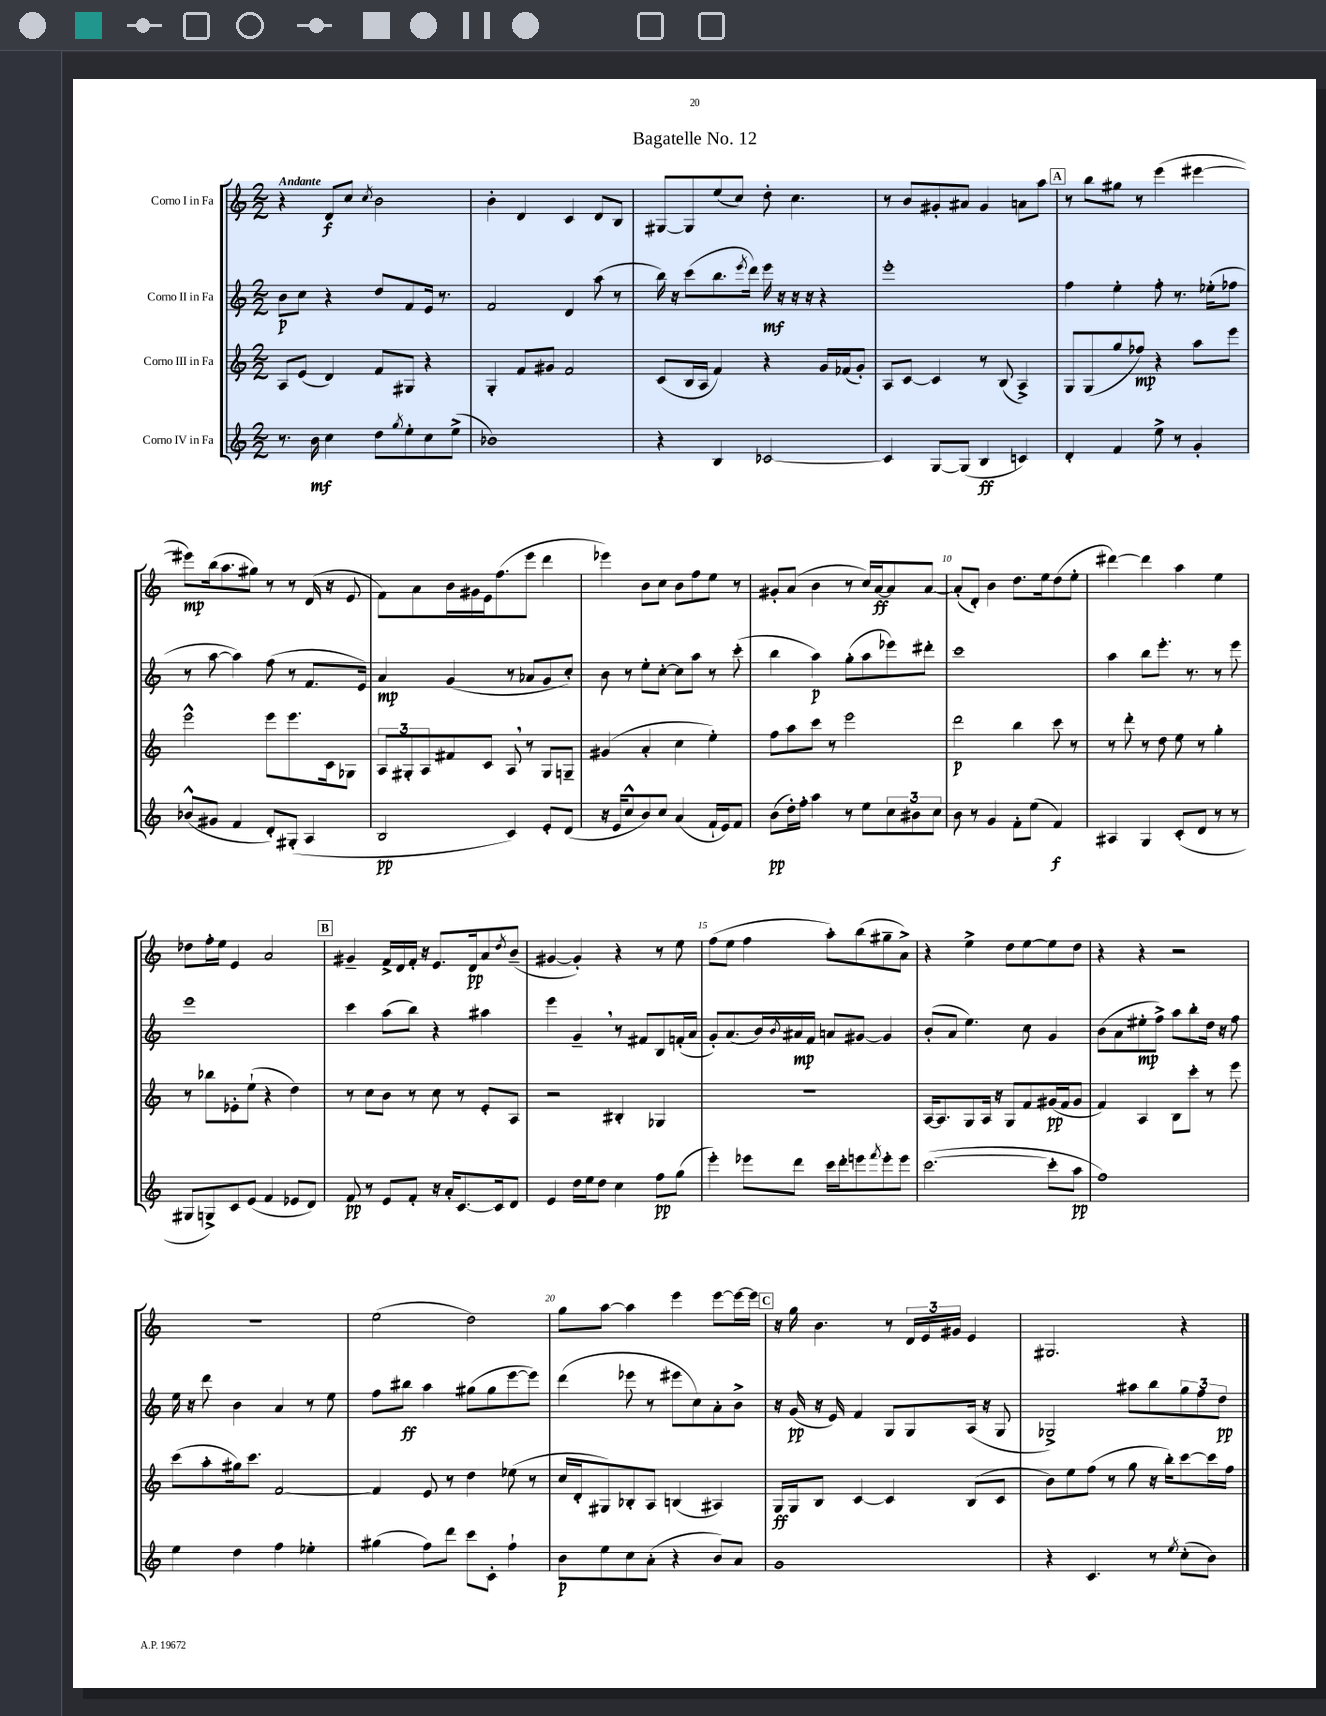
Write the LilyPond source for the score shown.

\header { title = "Bagatelle No. 12" }
<<
\new StaffGroup <<
\new Staff = "s0" \with { instrumentName = "Corno I in Fa" } {
    \clef treble \key c \major \numericTimeSignature \time 2/2 \tempo "Andante"
    r4 d'8\f c''8 \acciaccatura { c''8 } b'2 |
    b'4-. d'4 c'4 d'8 b8 |
    gis8~ gis8 e''8( c''8) d''8-. c''4. |
    r8 b'8 gis'8-. ais'8 gis'4 a'8 a''8 |
    \mark \markup { \box "A" } r8 b''8 gis''8 r8 e'''4( eis'''4~ |
    eis'''8\mp) b''16( a''8. gis''8) r8 r8 d'16( r16 e'8 |
    f'8) a'8 b'16 gis'16 e'16 f''8.( e'''8 d'''4 |
    ees'''4) b'8 c''8 b'8 f''8 e''8 r8 |
    gis'8-. a'8( b'4 r8 c''16) a'16~\ff a'8 a'8~ |
    a'8-.( d'8-.) b'4 d''8. e''16 d''8( e''8-. |
    dis'''4~) dis'''4 a''4 e''4 |
    des''8 f''16-. e''16 e'4 a'2 |
    \mark \markup { \box "B" } gis'4-- f'16-> d'16 f'16-. r16 e'8. d'16\pp a'8 \acciaccatura { d''8 } b'8--( |
    gis'4~ gis'4-.) r4 r8 e''8 |
    f''8( e''8 f''4 a''8-.) b''8( gis''8-- a'8->) |
    r4 e''4-> d''8 e''8~ e''8 d''8 |
    r4 r4 r2 |
    r1 |
    e''2( d''2) |
    g''8 a''8~ a''4 e'''4 e'''8~ e'''16~ e'''16 |
    \mark \markup { \box "C" } r16 g''16 b'4. r8 \tuplet 3/2 { d'16 e'16 gis'16 } e'4 |
    gis2. r4 \bar "|." |
}
\new Staff = "s1" \with { instrumentName = "Corno II in Fa" } {
    \clef treble \key c \major \numericTimeSignature \time 2/2
    b'8\p c''8 r4 d''8 f'8 e'16 r8. |
    f'2 d'4 a''8( r8 |
    b''16) r16 c'''8( b''8. \acciaccatura { e'''8 } d'''16) e'''16\mf r16 r16 r16 r4 |
    e'''1-. |
    \mark \markup { \box "A" } f''4 e''4-. f''8-. r8. ees''16-.( fes''8 |
    r8 a''8~ a''4) f''8( r8 f'8. e'16) |
    a'4\mp g'4( r8 aes'8 g'8 c''8-.) |
    b'8 r8 e''8-. c''8~-. c''8 a''8 r8 c'''8-.( |
    b''4 a''4\p) g''8-.( a''8 ees'''8) dis'''8-. |
    c'''1 |
    a''4 b''8 e'''8.-. r8. r8 e'''8 |
    e'''1 |
    \mark \markup { \box "B" } c'''4 a''8( b''8) r4 ais''4 |
    e'''4 g'4-- \breathe r8 fis'8 b8 f'16-.( a'16 |
    g'8-.) a'8.( b'16) \acciaccatura { b'8 } ais'16\mp f'16 a'8 gis'8~ gis'4 |
    b'8-.( a'8 e''4.) c''8 g'4 |
    b'8( a'8 eis''8-.\mp f''8->) a''8 b''8-. d''16 r16 f''8 |
    e''16 r16 d'''8 b'4 a'4 r8 e''8 |
    f''8 bis''8\ff a''4 gis''8( gis''8 e'''8~ e'''8) |
    d'''4( ees'''8 r8 eis'''8 c''8) a'8-. b'8-> |
    \mark \markup { \box "C" } r16 g'16\pp( r16 e'16) f'4 g8 g8 a16( r16 g8 |
    ges2->) ais''8 b''8 \tuplet 3/2 { g''8 f''8 d''8\pp } \bar "|." |
}
\new Staff = "s2" \with { instrumentName = "Corno III in Fa" } {
    \clef treble \key c \major \numericTimeSignature \time 2/2
    a8 e'8( d'4) f'8 gis8 r4 |
    g4-. f'8 gis'8 f'2 |
    c'8( b16 a16 f'4) r4 g'16 fes'16( g'8-.) |
    a8 c'8~ c'4 r8 b8( a4->) |
    \mark \markup { \box "A" } g8 g8( g''8 fes''8\mp) r4 a''8 e'''8 |
    e'''2-^ e'''8 e'''8. c'16 ges8 |
    \tuplet 3/2 { a8 gis8-. a8 } fis'8 c'8 a8 \breathe r8 gis8 g8-- |
    gis'4( a'4-. c''4 e''4-.) |
    f''8 a''8 c'''8 r8 e'''2 |
    d'''2\p b''4 c'''8 r8 |
    r8 d'''8-. r8 d''8 e''8 r8 g''4-. |
    r8 bes''8 ees'8-. e''8-!( r4 d''4) |
    \mark \markup { \box "B" } r8 c''8 b'8 r8 c''8 r8 e'8-. a8 |
    r2 bis4-. ges4 |
    R1 |
    a16~ a8. g8 a16 r16 g8 f'8 gis'16\pp( f'16 gis'8 |
    f'4) a4 b8 c'''8-. r8 e'''8 |
    c'''8( a''8-. gis''16) c'''8. f'2~ |
    f'4 e'8 r8 d''4 ees''8( r8 |
    c''16 d'16-. gis8) bes8-. a8 b4( ais4) |
    \mark \markup { \box "C" } g16\ff g16 b8 c'4~ c'4 b8( c'8 |
    b'8) e''8 f''8( r8 g''8 r16 b''16-.) c'''8~ c'''16 f''16 \bar "|." |
}
\new Staff = "s3" \with { instrumentName = "Corno IV in Fa" } {
    \clef treble \key c \major \numericTimeSignature \time 2/2
    r8. b'16\mf c''4 d''8 \acciaccatura { g''8 } e''8-. c''8 e''8->( |
    bes'1) |
    r4 b4 ces'2~ |
    ces'4 g8~ g8( b4\ff c'4) |
    \mark \markup { \box "A" } d'4-. f'4 e''8-> r8 g'4-. |
    bes'8-^( gis'8 f'4 d'8-.) gis8-.( a4 |
    b2\pp c'4) e'8-. d'8( |
    r16 e'16 c''8-^ b'8) c''8 a'4( f'16-! e'16) f'8 |
    b'8\pp( d''16-.) f''16-. a''4 r8 e''8 \tuplet 3/2 { c''8 bis'8 c''8 } |
    b'8 r8 g'4 f'8-. e''8( f'4\f) |
    ais4 g4 c'8-.( d'8 r8 r8 |
    gis8 g8->) c'8 e'8( f'4 ees'8 d'8) |
    \mark \markup { \box "B" } f'8\pp r8 e'8 f'8-. r16 a'16-. c'8.~ c'16 d'8 |
    e'4 d''16 e''16 d''8 c''4 f''8\pp g''8( |
    e'''4-.) ees'''8 d'''8 c'''16 d'''16-. e'''8 \acciaccatura { f'''8 } e'''8-. e'''8 |
    c'''2.~( c'''8-. a''8\pp |
    f''1) |
    e''4 d''4 f''4 ees''4-. |
    gis''4( f''8) d'''8 c'''8 c'8-. f''4-! |
    b'8\p e''8 c''8 a'8-.( r4 b'8) a'8 |
    \mark \markup { \box "C" } g'1 |
    r4 c'4. r8 \acciaccatura { e''8 } c''8-.( b'8) \bar "|." |
}
>>
>>
\layout { \context { \Score \override BarNumber.break-visibility = ##(#f #t #t) barNumberVisibility = #(every-nth-bar-number-visible 5) } }
